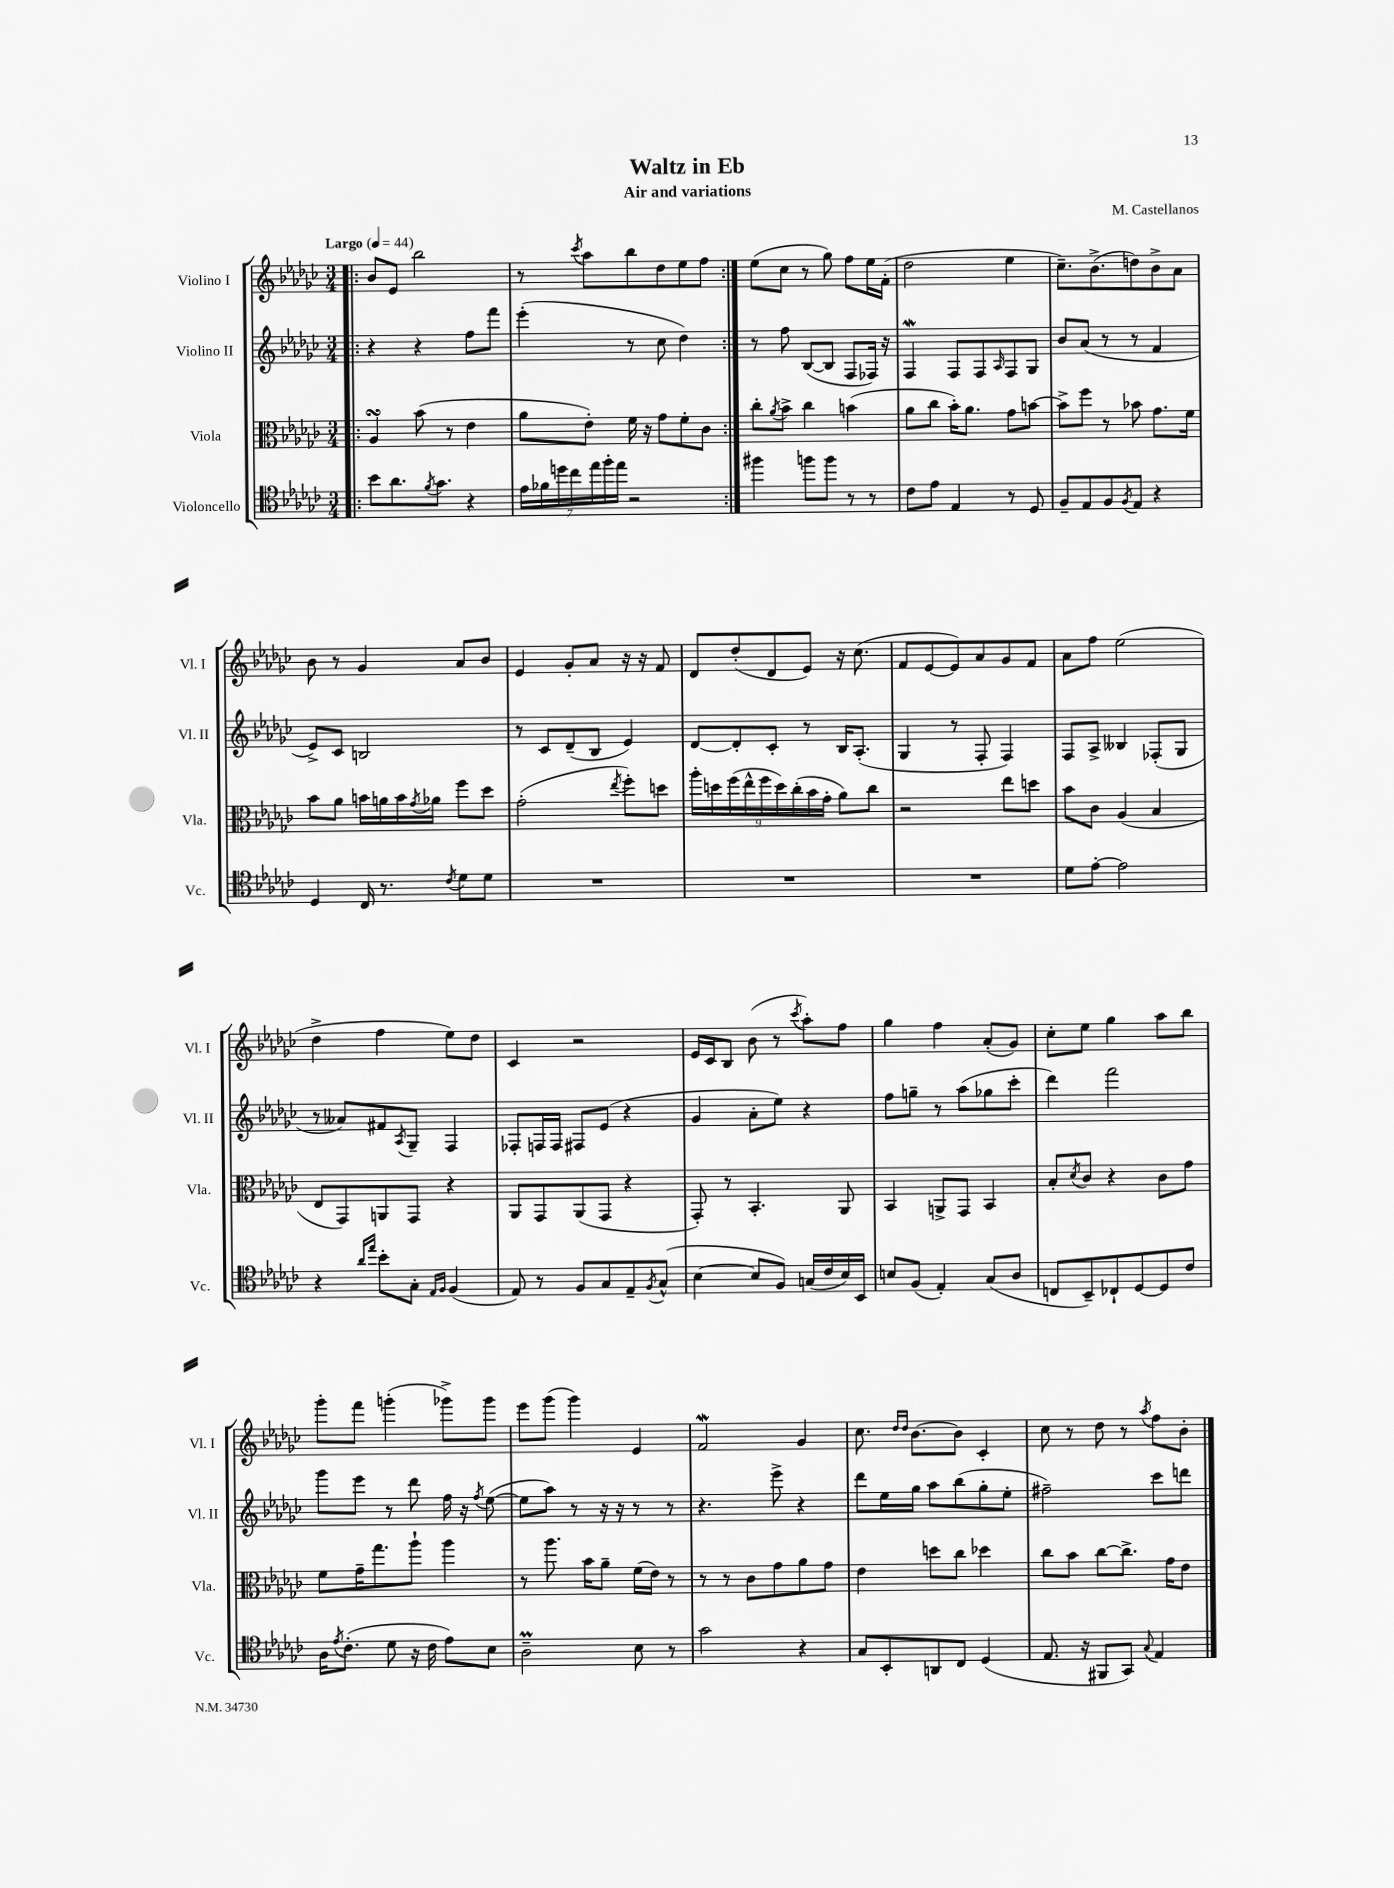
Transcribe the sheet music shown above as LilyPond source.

\header { title = "Waltz in Eb" composer = "M. Castellanos" subtitle = "Air and variations" }
<<
\new StaffGroup <<
\new Staff = "s0" \with { instrumentName = "Violino I" shortInstrumentName = "Vl. I" } {
    \clef treble \key ges \major \numericTimeSignature \time 3/4 \tempo "Largo" 4 = 44
    \repeat volta 2 { \bar ".|:" bes'8 ees'8 bes''2 |
    r8 \acciaccatura { ces'''8 } aes''8 bes''8 des''8 ees''8 f''8 | }
    ees''8( ces''8 r8 ges''8) f''8 ees''16 f'16-.( |
    des''2 ees''4 |
    ces''8.--) bes'8.->( d''8) bes'8-> aes'8 |
    bes'8 r8 ges'4 aes'8 bes'8 |
    ees'4 ges'8-. aes'8 r16 r16 f'8 |
    des'8 des''8-.( des'8 ees'8) r16 ces''8.( |
    f'8 ees'8~ ees'8) aes'8 ges'8 f'8 |
    aes'8 f''8 ees''2( |
    des''4-> f''4 ees''8) des''8 |
    ces'4 r2 |
    ees'16 ces'16 bes8 bes'8( r8 \acciaccatura { ces'''8 } aes''8-.) f''8 |
    ges''4 f''4 aes'8-.( ges'8) |
    ces''8-. ees''8 ges''4 aes''8 bes''8 |
    ges'''8-. f'''8 g'''4-.( ges'''8->) ges'''8 |
    ees'''8 ges'''8( ges'''4) ees'4 |
    f'2\mordent ges'4 |
    ces''8. \grace { des''16 des''16 } bes'8.~ bes'8 ces'4-. |
    ces''8 r8 des''8 r8 \acciaccatura { aes''8 } f''8 bes'8-. \bar "|." |
}
\new Staff = "s1" \with { instrumentName = "Violino II" shortInstrumentName = "Vl. II" } {
    \clef treble \key ges \major \numericTimeSignature \time 3/4
    \repeat volta 2 { \bar ".|:" r4 r4 f''8 f'''8 |
    ees'''4-.( r8 ces''8 des''4) | }
    r8 f''8 bes8~( bes8 f8 fes16) r16 |
    f4\mordent f8 f8 \grace { aes16 } f8 ges8 |
    bes'8 aes'8( r8 r8 f'4 |
    ees'8->) ces'8 b2 |
    r8 ces'8 des'8--( bes8 ees'4) |
    des'8~ des'8-. ces'8-. r8 bes16 aes8.-.( |
    ges4 r8 f8-. f4) |
    f8 aes8-> beses4 fes8-.( ges8 |
    r8 aeses'8) fis'8 \acciaccatura { aes8 } ges8-- f4 |
    fes8-. f16 f16 fis8 ees'8( r4 |
    ges'4 aes'8-. ees''8) r4 |
    f''8 g''8-- r8 aes''8( ges''8 ces'''8-. |
    des'''4) f'''2 |
    ges'''8 ees'''8 r8 des'''8 f''16 r16 \acciaccatura { f''8 } ees''8~( |
    ees''8 aes''8) r8 r16 r16 r8 r8 |
    r4. ees'''8-> r4 |
    des'''8 ees''16 ges''16 aes''8 bes''8( ges''8-. ees''8-. |
    fis''2--) ces'''8 d'''8 \bar "|." |
}
\new Staff = "s2" \with { instrumentName = "Viola" shortInstrumentName = "Vla." } {
    \clef alto \key ges \major \numericTimeSignature \time 3/4
    \repeat volta 2 { \bar ".|:" aes4\turn bes'8( r8 ees'4 |
    aes'8 ees'8-.) f'16 r16 ges'8 f'8-. ces'8 | }
    ces''8-. \acciaccatura { aes'8 } bes'8-> ces''4 b'4( |
    aes'8 ces''8 bes'16-.) aes'8. ges'8 b'8~ |
    b'8-> f''8 r8 bes'8 ges'8. f'16 |
    bes'8 aes'8 b'16 a'16 b'16 \acciaccatura { ges'8 } aes'16 f''8 des''8 |
    ges'2-.( \acciaccatura { ees''8 } f''8-.) d''8 |
    \tuplet 9/8 { aes''16-. d''16 f''16( ees''16-^ f''16 d''16) ces''16-.( bes'16 ges'16-. } aes'8) ces''8 |
    r2 ees''8 d''8 |
    bes'8 ces'8 aes4( bes4 |
    ees8 ges,8) a,8 ges,8 r4 |
    aes,8 ges,8 aes,8( ges,8 r4 |
    ges,8-.) r8 bes,4.-. aes,8 |
    bes,4 a,8-> ges,8 bes,4 |
    bes8-. \acciaccatura { des'8 } ces'8 r4 ces'8 ges'8 |
    f'8 ges'16-- ges''8. aes''8-! aes''4 |
    r8 aes''8. bes'16 aes'8-- f'16( ees'16) r8 |
    r8 r8 ces'8 ges'8 aes'8 ges'8 |
    ees'4 d''8 ces''8 des''4 |
    ces''8 bes'8 ces''8~ ces''8.-> ges'16 ees'8 \bar "|." |
}
\new Staff = "s3" \with { instrumentName = "Violoncello" shortInstrumentName = "Vc." } {
    \clef tenor \key ges \major \numericTimeSignature \time 3/4
    \repeat volta 2 { \bar ".|:" bes'8 aes'8. \acciaccatura { f'8 } ges'8. r4 |
    \tuplet 7/4 { ees'16 fes'16 d''16 ces''16 ees''16 f''16-. ees''16 } r2 | }
    fis''4 f''8 f''8 r8 r8 |
    ces'8 ees'8 ees4 r8 des8 |
    f8-- ees8 f8 \acciaccatura { f8 } ees8 r4 |
    des4 ces16 r8. \acciaccatura { ces'8 } des'8 des'8 |
    R2. |
    R2. |
    R2. |
    des'8 ees'8~-. ees'2 |
    r4 \grace { aes'16 ees''16 } bes'8-. ges8-. \grace { ees16 f16 } f4( |
    ees8) r8 f8 ges8 ees8-- \acciaccatura { f8 } ges8-^( |
    bes4~ bes8 f8) g16( ces'16 bes16) bes,16 |
    b8 f8( ees4-.) ges8( aes8 |
    c8 bes,8--) ces8-! des8~ des8 ces'8 |
    aes16 \acciaccatura { ees'8 } ces'8.-.( des'8 r16 ces'16 ees'8) bes8 |
    aes2--\prall bes8 r8 |
    ges'2 r4 |
    ges8 bes,8-. a,8 ces8 des4( |
    ees8. r16 fis,8 ges,8) \appoggiatura { ges8 } ees4 \bar "|." |
}
>>
>>
\layout { \context { \Score \remove "Bar_number_engraver" } }
